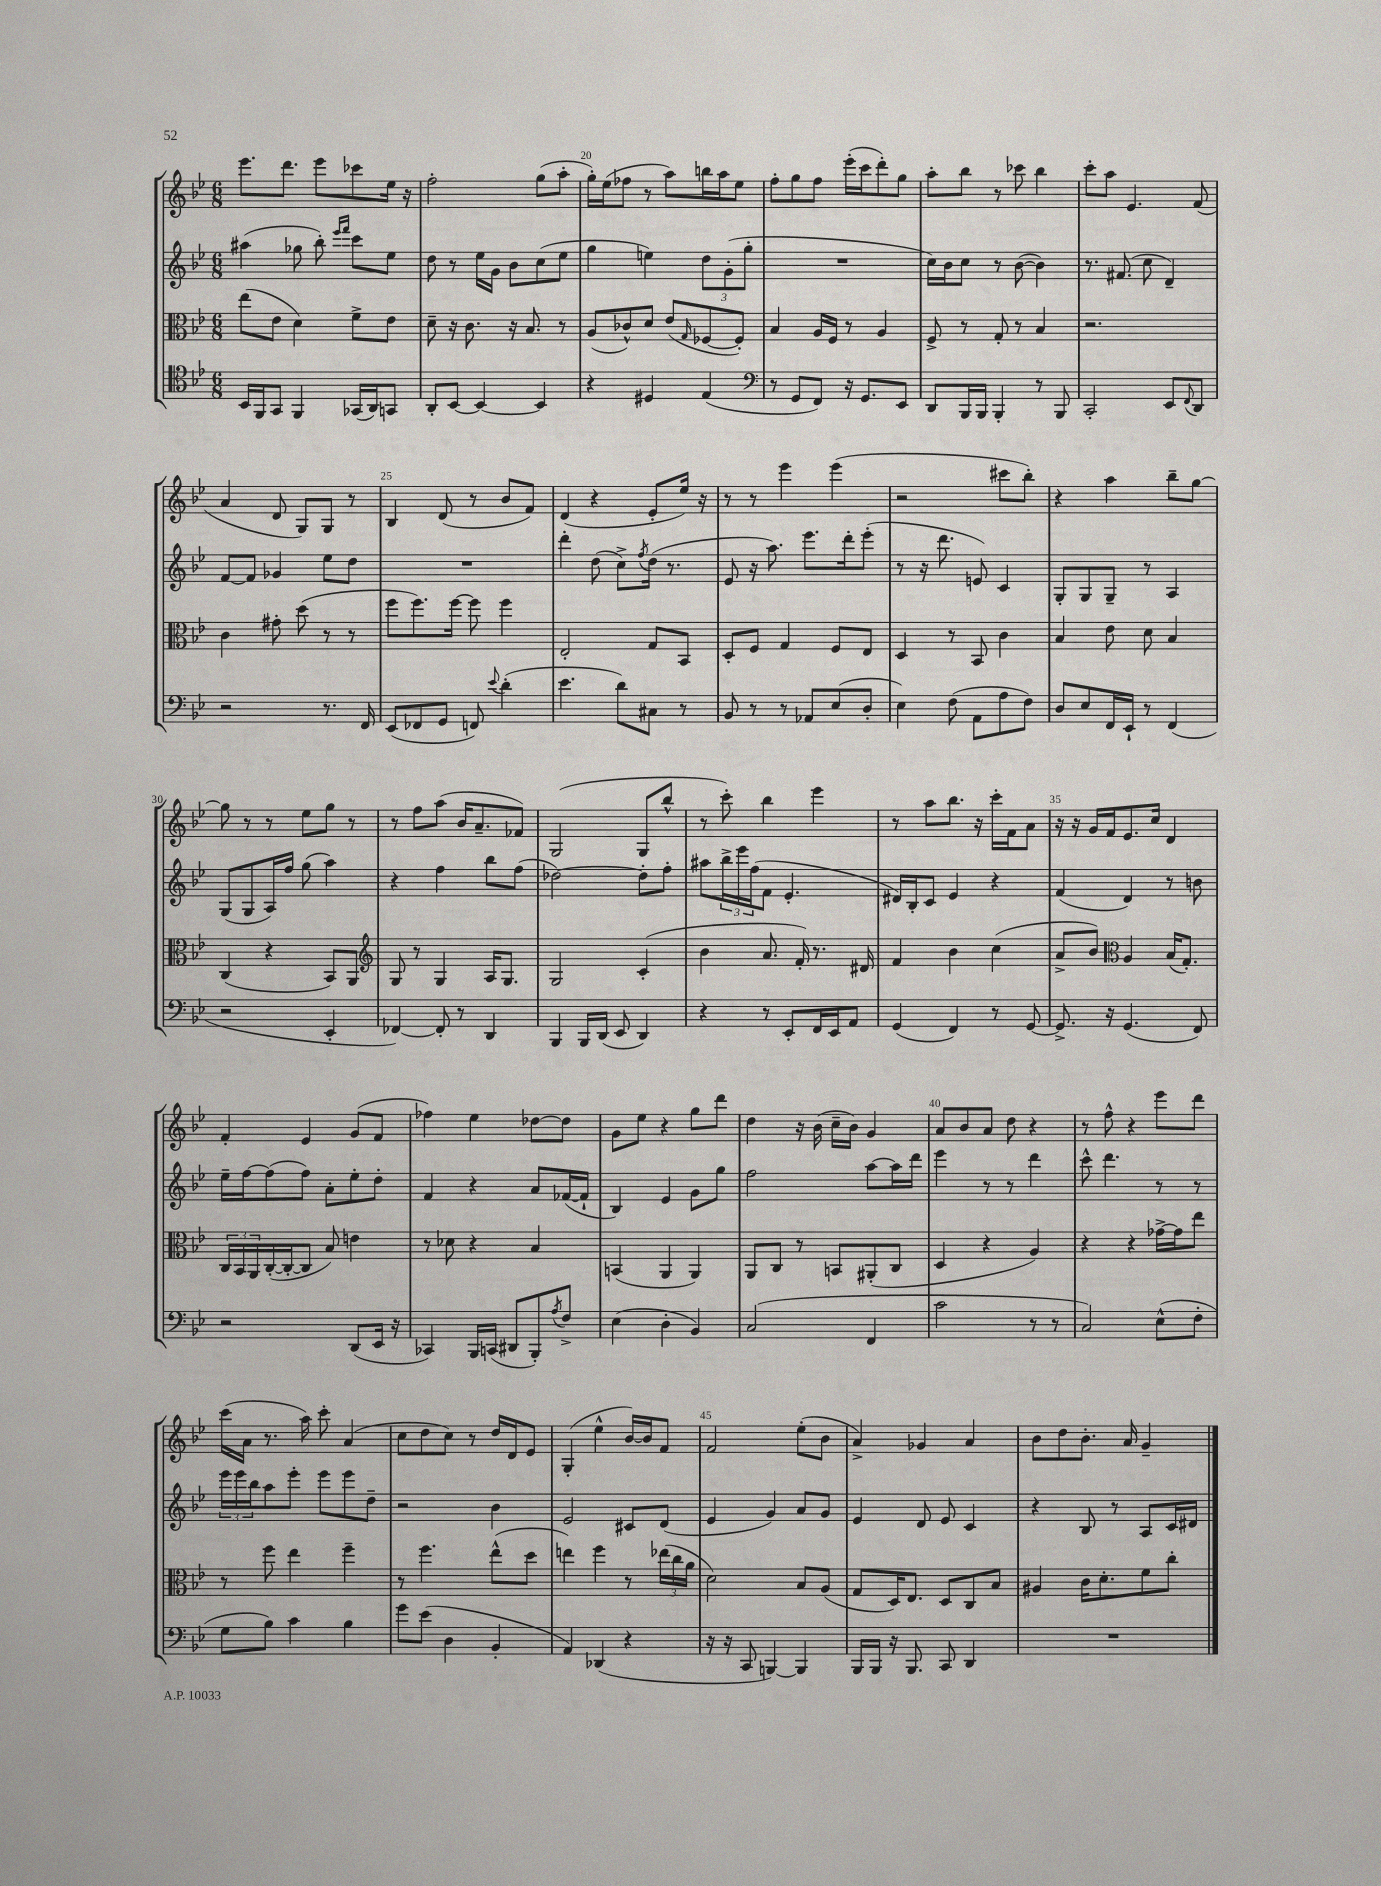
<<
\new StaffGroup <<
\new Staff = "s0" {
    \clef treble \key bes \major \numericTimeSignature \time 6/8
    ees'''8. d'''8. ees'''8 ces'''8 ees''16 r16 |
    f''2-. g''8( a''8-. |
    g''16-.) ees''16( fes''8 r8 a''8) b''16 a''16 ees''8 |
    f''8-. g''8 f''8 ees'''16-.( c'''16 d'''8-.) g''8 |
    a''8-. bes''8 r8 ces'''8 bes''4 |
    c'''8-. a''8 ees'4. f'8( |
    a'4 d'8 g8) g8 r8 |
    bes4 d'8( r8 bes'8 f'8) |
    d'4( r4 ees'8-. ees''16) r16 |
    r8 r8 ees'''4 ees'''4( |
    r2 cis'''8 bes''8-.) |
    r4 a''4 bes''8-- g''8~ |
    g''8 r8 r8 ees''8 g''8 r8 |
    r8 f''8 a''8( bes'16 a'8.-- fes'8) |
    g2( g8 bes''8-^ |
    r8 c'''8-.) bes''4 ees'''4 |
    r8 a''8 bes''8. r16 c'''16-. f'16 a'8 |
    r16 r16 g'16 f'16 ees'8. c''16 d'4 |
    f'4-. ees'4 g'8( f'8 |
    fes''4) ees''4 des''8~ des''8 |
    g'8 ees''8 r4 g''8 d'''8 |
    d''4 r16 bes'16( c''16-- bes'16) g'4 |
    a'8 bes'8 a'8 d''8 r4 |
    r8 f''8-^ r4 ees'''8 d'''8 |
    c'''16( a'16 r8. a''16) c'''8-. a'4( |
    c''8 d''8 c''8) r8 d''16 d'16 ees'8 |
    g4-.( ees''4-^ bes'16~) bes'16 f'8 |
    f'2 ees''8-.( bes'8 |
    a'4->) ges'4 a'4 |
    bes'8 d''8 bes'8.-. a'16 g'4-- \bar "|." |
}
\new Staff = "s1" {
    \clef treble \key bes \major \numericTimeSignature \time 6/8
    ais''4( ges''8 bes''8-.) \grace { ees'''16 f'''16 } c'''8 ees''8 |
    d''8 r8 ees''16 g'16 bes'8 c''8( ees''8 |
    g''4 e''4) \tuplet 3/2 { d''8 g'8-.( g''8-. } |
    R2. |
    c''16) bes'16 c''8 r8 bes'8~( bes'4) |
    r8. fis'8.( c''8 d'4--) |
    f'8~ f'8 ges'4 ees''8 d''8 |
    R2. |
    d'''4-. d''8( c''8->) \acciaccatura { f''8 } d''16( r8. |
    ees'8 r16 a''8.) ees'''8. d'''16-. ees'''8-.( |
    r8 r16 d'''8. e'8) c'4 |
    g8-. g8 g8-- r8 a4 |
    g8( g8 a16) f''16 g''8( a''4) |
    r4 f''4 bes''8 f''8( |
    des''2~) des''8-. f''8-. |
    ais''8 \tuplet 3/2 { bes''16-> ees'''16 f''16( } f'8 ees'4.-. |
    dis'16) bes16-. c'8 ees'4 r4 |
    f'4( d'4) r8 b'8 |
    ees''16-- f''16~ f''8( f''8) a'8-. ees''8-. d''8-. |
    f'4 r4 a'8 fes'16~( fes'16-! |
    bes4) ees'4 g'8 g''8 |
    f''2 a''8~ a''16 d'''16 |
    ees'''4 r8 r8 d'''4 |
    c'''8-^ d'''4. r8 r8 |
    \tuplet 3/2 { ees'''16 ees'''16 bes''16 } a''8 ees'''8-. ees'''8 ees'''8 d''8-- |
    r2 bes'4 |
    ees'2 cis'8 d'8( |
    ees'4 g'4) a'8 g'8 |
    ees'4 d'8 ees'8 c'4 |
    r4 bes8 r8 a8 c'16 dis'16 \bar "|." |
}
\new Staff = "s2" {
    \clef alto \key bes \major \numericTimeSignature \time 6/8
    ees''8( ees'8 d'4) f'8-> ees'8 |
    d'8-- r16 c'8. r16 bes8. r8 |
    a8( ces'8-^) d'8 ees'8( \grace { g16 } fes8~ fes8-.) |
    bes4 a16 f16 r8 a4 |
    f8-> r8 g8-. r8 bes4 |
    r2. |
    c'4 gis'8-. d''8( r8 r8 |
    f''8 f''8.) f''16~ f''8 f''4 |
    ees2-. g8 bes,8 |
    d8-. f8 g4 f8 ees8 |
    d4 r8 bes,8 c'4 |
    bes4 ees'8 d'8 bes4 |
    c4( r4 bes,8) a,8 |
    \clef treble g8 r8 g4 a16 g8. |
    g2 c'4-.( |
    bes'4 a'8. f'16-.) r8. dis'16 |
    f'4 bes'4 c''4( |
    a'8-> bes'8) \clef alto a4 bes16( g8.-.) |
    \tuplet 3/2 { c16 bes,16 a,16 } c16~-.( c16~-. c8 bes8) e'4 |
    r8 des'8 r4 bes4 |
    b,4( a,4 a,4) |
    a,8 c8 r8 b,8 ais,8-.( c8 |
    d4 r4 a4) |
    r4 r4 ges'16~-> ges'16 ees''8 |
    r8 f''8 ees''4 f''4-- |
    r8 f''4. ees''8-^( d''8 |
    e''4) f''4 r8 \tuplet 3/2 { ees''16( c''16 a'16 } |
    d'2) bes8 a8( |
    g8 d16) ees8. d8 c8 bes8 |
    ais4 c'16 d'8.-. f'8 c''8-. \bar "|." |
}
\new Staff = "s3" {
    \clef tenor \key bes \major \numericTimeSignature \time 6/8
    bes,16 f,16 g,8 f,4 ges,16( a,16) g,8 |
    a,8-. bes,8~ bes,4~ bes,4 |
    r4 dis4 ees4( |
    \clef bass r8 g,8 f,8) r16 g,8. ees,8 |
    d,8 bes,,16 bes,,16 bes,,4-. r8 bes,,8 |
    c,2-. ees,8 \appoggiatura { f,8 } d,8 |
    r2 r8. f,16 |
    ees,8( fes,8 g,8 f,8) \appoggiatura { ees'8 } d'4-.( |
    ees'4. d'8) cis8 r8 |
    bes,8 r8 r8 aes,8 ees8( d8-. |
    ees4) f8( a,8 a8 f8) |
    d8 ees8 f,16 ees,16-! r8 f,4( |
    r2 ees,4-. |
    fes,4~) fes,8-. r8 d,4 |
    bes,,4 bes,,16 d,16( ees,8 d,4) |
    r4 r8 ees,8-. f,16 ees,16 a,8 |
    g,4( f,4) r8 g,8~ |
    g,8.-> r16 g,4.( f,8) |
    r2 d,8( ees,16 r16 |
    ces,4) bes,,16 c,16( dis,8 bes,,8-.) \acciaccatura { a8 } f8-> |
    ees4( d4-. bes,4) |
    c2( f,4 |
    c'2 r8 r8 |
    c2) ees8-^( f8-. |
    g8 bes8) c'4 bes4 |
    g'8 ees'8( d4 bes,4-. |
    a,4) des,4( r4 |
    r16 r16 c,8 b,,4~) b,,4 |
    bes,,16 bes,,16 r16 bes,,8. c,8 d,4 |
    R2. \bar "|." |
}
>>
>>
\layout { \context { \Score currentBarNumber = #18 \override BarNumber.break-visibility = ##(#f #t #t) barNumberVisibility = #(every-nth-bar-number-visible 5) } }
